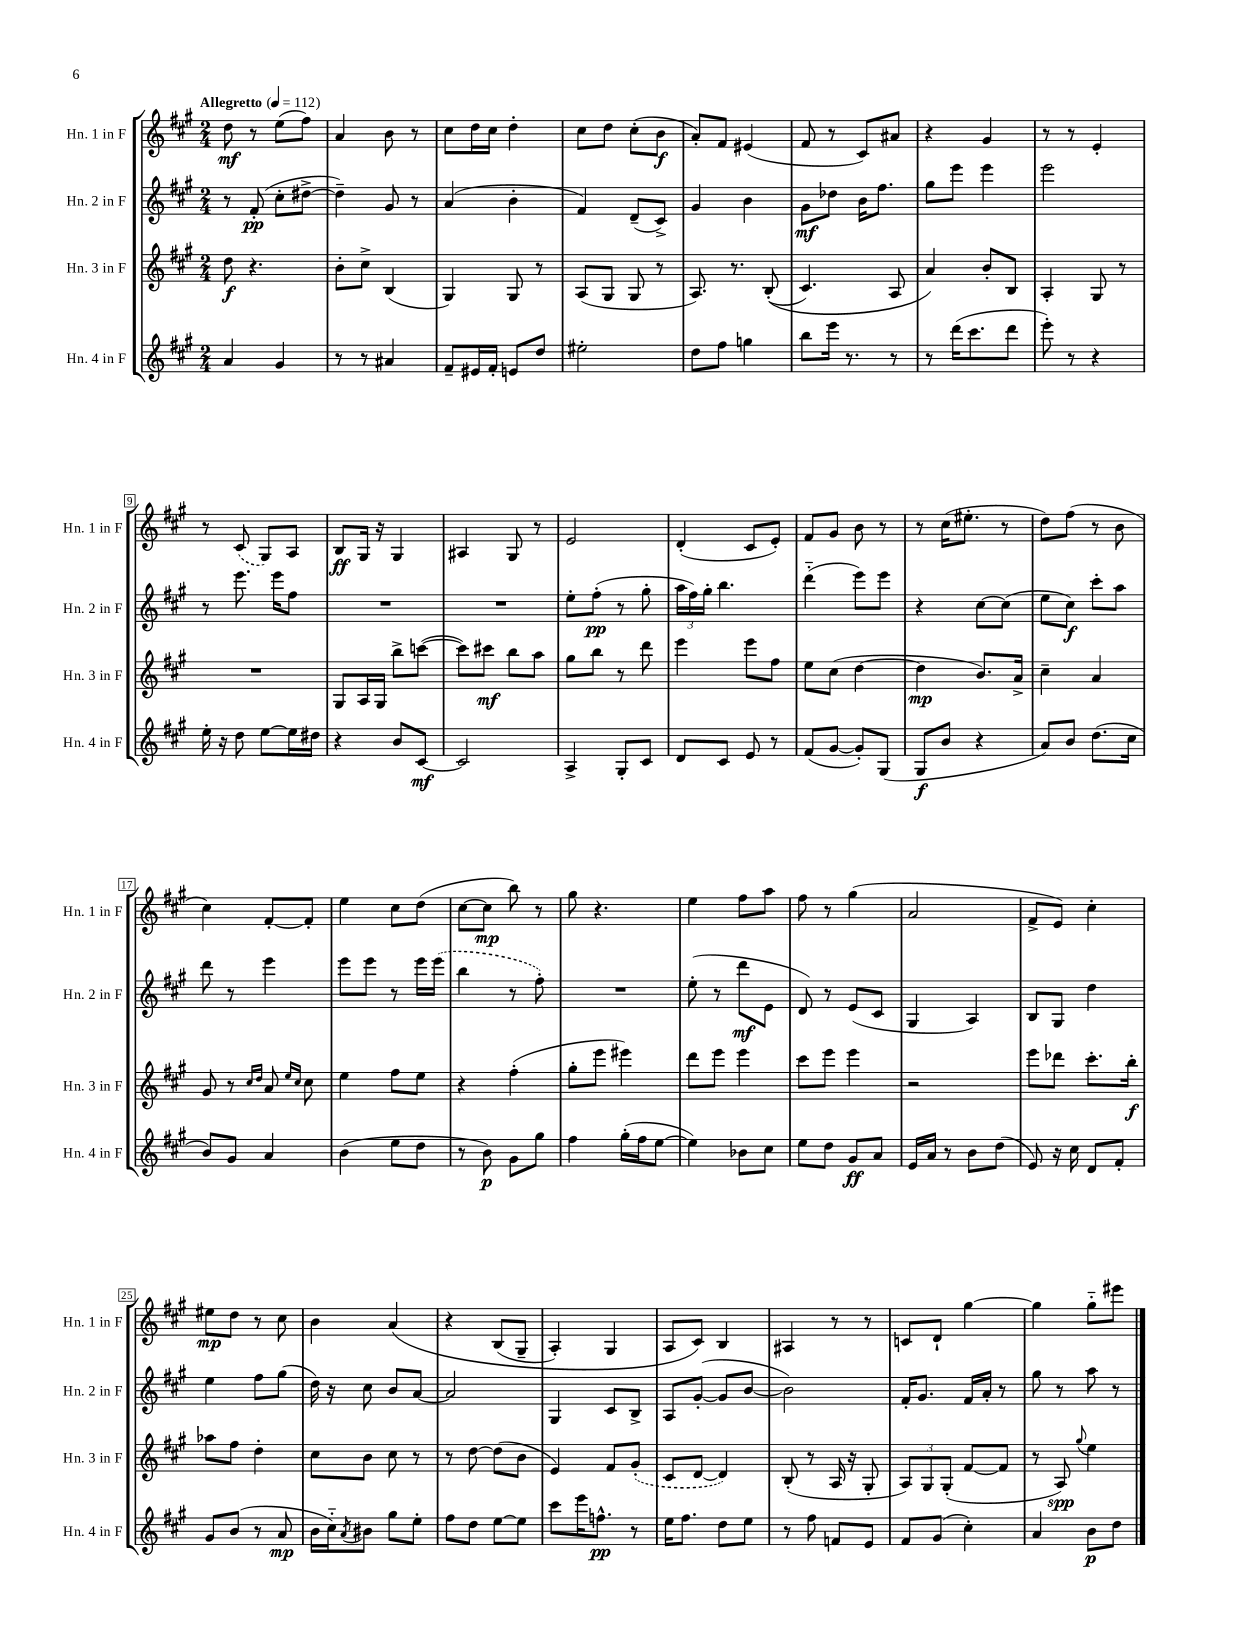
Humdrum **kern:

**kern	**dynam	**kern	**dynam	**kern	**dynam	**kern	**dynam
*part4	*part4	*part3	*part3	*part2	*part2	*part1	*part1
*staff4	*staff4	*staff3	*staff3	*staff2	*staff2	*staff1	*staff1
*I"Hn. 4 in F	*	*I"Hn. 3 in F	*	*I"Hn. 2 in F	*	*I"Hn. 1 in F	*
*I'Hn. 4 in F	*	*I'Hn. 3 in F	*	*I'Hn. 2 in F	*	*I'Hn. 1 in F	*
*clefG2	*	*clefG2	*	*clefG2	*	*clefG2	*
*k[f#c#g#]	*	*k[f#c#g#]	*	*k[f#c#g#]	*	*k[f#c#g#]	*
*M2/4	*	*M2/4	*	*M2/4	*	*M2/4	*
*MM112	*	*MM112	*	*MM112	*	*MM112	*
=1	=1	=1	=1	=1	=1	=1	=1
!	!	!	!	!	!	!LO:TX:a:B:t=Allegretto	!
4a/	.	8dd\	f	8r	.	8dd\	mf
.	.	4.r	.	(8f#'/	pp	8r	.
4g#/	.	.	.	8cc#'\L	.	(8ee\L	.
.	.	.	.	[8dd#X^\J	.	8ff#\J)	.
=2	=2	=2	=2	=2	=2	=2	=2
8r	.	8b'\L	.	4dd#~\])	.	4a/	.
8r	.	8cc#^\J	.	.	.	.	.
4a#X/	.	(4B/	.	8g#/	.	8b\	.
.	.	.	.	8r	.	8r	.
=3	=3	=3	=3	=3	=3	=3	=3
8f#~/L	.	4G#/)	.	(4a/	.	8cc#\L	.
16e#X/L	.	.	.	.	.	16dd\L	.
16f#'/JJ	.	.	.	.	.	16cc#\JJ	.
8en/L	.	8G#/	.	4b'\	.	4dd'\	.
8dd/J	.	8r	.	.	.	.	.
=4	=4	=4	=4	=4	=4	=4	=4
2ee#X'\	.	(8A/L	.	4f#/)	.	8cc#\L	.
.	.	8G#/J	.	.	.	8dd\J	.
.	.	8G#/	.	(8d~/L	.	(8cc#'\L	.
.	.	8r	.	8c#^/J)	.	8b\J	f
=5	=5	=5	=5	=5	=5	=5	=5
8dd\L	.	8.A/)	.	4g#/	.	8a'/L)	.
8ff#\J	.	.	.	.	.	8f#/J	.
.	.	8.r	.	.	.	.	.
4ggn\	.	.	.	4b\	.	(4e#X/	.
.	.	((8B'/	.	.	.	.	.
=6	=6	=6	=6	=6	=6	=6	=6
8bb\L	.	4.c#/)	.	8g#\L	mf	8f#/	.
16eee\Jk	.	.	.	8dd-X\J	.	8r	.
8.r	.	.	.	.	.	.	.
.	.	.	.	16b\KL	.	8c#/L)	.
.	.	.	.	8.ff#\J	.	.	.
8r	.	8A/	.	.	.	8a#X/J	.
=7	=7	=7	=7	=7	=7	=7	=7
8r	.	4a/)	.	8gg#\L	.	4r	.
(16ddd\KL	.	.	.	8eee\J	.	.	.
8.ccc#\	.	.	.	.	.	.	.
.	.	8b'/L	.	4eee\	.	4g#/	.
8ddd\J	.	8B/J	.	.	.	.	.
=8	=8	=8	=8	=8	=8	=8	=8
8eee'\)	.	4A'/	.	2eee\	.	8r	.
8r	.	.	.	.	.	8r	.
4r	.	8G#/	.	.	.	4e'/	.
.	.	8r	.	.	.	.	.
!!LO:LB:g=z
=9	=9	=9	=9	=9	=9	=9	=9
16ee'\	.	2r	.	8r	.	8r	.
16r	.	.	.	.	.	.	.
8dd\	.	.	.	8.eee\	.	(8c#/	.
[8ee\L	.	.	.	.	.	8G#/L)	.
.	.	.	.	16eee\KL	.	.	.
16ee\L]	.	.	.	8ff#\J	.	8A/J	.
16dd#X\JJ	.	.	.	.	.	.	.
=10	=10	=10	=10	=10	=10	=10	=10
4r	.	8G#/L	.	2r	.	8B/L	ff
.	.	16A/L	.	.	.	16G#/Jk	.
.	.	16G#/JJ	.	.	.	16r	.
8b/L	.	8bb^\L	.	.	.	4G#/	.
[8c#/J	mf	([8cccn\J	.	.	.	.	.
=11	=11	=11	=11	=11	=11	=11	=11
2c#/]	.	8ccc\L])	.	2r	.	4A#X/	.
.	.	8ccc#X\J	mf	.	.	.	.
.	.	8bb\L	.	.	.	8G#/	.
.	.	8aa\J	.	.	.	8r	.
=12	=12	=12	=12	=12	=12	=12	=12
4A^/	.	8gg#\L	.	8ee'\L	.	2e/	.
.	.	8bb\J	.	(8ff#'\J	pp	.	.
8G#'/L	.	8r	.	8r	.	.	.
8c#/J	.	8ddd\	.	8gg#'\	.	.	.
=13	=13	=13	=13	=13	=13	=13	=13
8d/L	.	4eee\	.	24aa\LL	.	(4d'/	.
.	.	.	.	24ff#\)	.	.	.
.	.	.	.	24gg#'\JJ	.	.	.
8c#/J	.	.	.	4.bb\	.	.	.
8e/	.	8eee\L	.	.	.	8c#/L	.
8r	.	8ff#\J	.	.	.	8e'/J)	.
=14	=14	=14	=14	=14	=14	=14	=14
(8f#/L	.	8ee\L	.	(4ddd\	.	8f#/L	.
[8g#/J	.	(8cc#\J	.	.	.	8g#/J	.
8g#'/L])	.	[4dd\	.	8eee\L)	.	8b\	.
(8G#/J	.	.	.	8eee\J	.	8r	.
=15	=15	=15	=15	=15	=15	=15	=15
8G#/L	f	4dd\]	mp	4r	.	8r	.
8b/J	.	.	.	.	.	(16cc#\KL	.
.	.	.	.	.	.	8.ee#X'\J	.
4r	.	8.b/L)	.	[8cc#\L	.	.	.
.	.	.	.	(8cc#\J]	.	8r	.
.	.	16a^/Jk	.	.	.	.	.
=16	=16	=16	=16	=16	=16	=16	=16
8a/L)	.	4cc#~\	.	8ee\L	.	8dd\L)	.
8b/J	.	.	.	8cc#\J)	f	(8ff#\J	.
(8.dd\L	.	4a/	.	8ccc#'\L	.	8r	.
.	.	.	.	8aa\J	.	8b\	.
16cc#\Jk	.	.	.	.	.	.	.
!!LO:LB:g=z
=17	=17	=17	=17	=17	=17	=17	=17
8b/L)	.	8g#/	.	8ddd\	.	4cc#\)	.
8g#/J	.	8r	.	8r	.	.	.
.	.	16qqcc#/LL	.	.	.	.	.
.	.	16qqdd/JJ	.	.	.	.	.
4a/	.	8a/	.	4eee\	.	[8f#'/L	.
.	.	16qqee/LL	.	.	.	.	.
.	.	16qqcc#/JJ	.	.	.	.	.
.	.	8cc#\	.	.	.	8f#'/J]	.
=18	=18	=18	=18	=18	=18	=18	=18
(4b\	.	4ee\	.	8eee\L	.	4ee\	.
.	.	.	.	8eee\J	.	.	.
8ee\L	.	8ff#\L	.	8r	.	8cc#\L	.
8dd\J	.	8ee\J	.	16eee\LL	.	(8dd\J	.
.	.	.	.	(16eee\JJ	.	.	.
=19	=19	=19	=19	=19	=19	=19	=19
8r	.	4r	.	4bb\	.	[8cc#\L	.
8b\)	p	.	.	.	.	8cc#\J]	mp
8g#\L	.	(4ff#'\	.	8r	.	8bb\)	.
8gg#\J	.	.	.	8ff#'\)	.	8r	.
=20	=20	=20	=20	=20	=20	=20	=20
4ff#\	.	8gg#'\L	.	2r	.	8gg#\	.
.	.	8eee\J	.	.	.	4.r	.
(16gg#'\LL	.	4eee#X\)	.	.	.	.	.
16ff#\J	.	.	.	.	.	.	.
[8ee\J	.	.	.	.	.	.	.
=21	=21	=21	=21	=21	=21	=21	=21
4ee\])	.	8ddd\L	.	(8ee'\	.	4ee\	.
.	.	8eee\J	.	8r	.	.	.
8b-X\L	.	4eee\	.	8ddd\L	mf	8ff#\L	.
8cc#\J	.	.	.	8e\J	.	8aa\J	.
=22	=22	=22	=22	=22	=22	=22	=22
8ee\L	.	8ccc#\L	.	8d/)	.	8ff#\	.
8dd\J	.	8eee\J	.	8r	.	8r	.
8g#/L	ff	4eee\	.	(8e/L	.	(4gg#\	.
8a/J	.	.	.	8c#/J	.	.	.
=23	=23	=23	=23	=23	=23	=23	=23
16e/LL	.	2r	.	4G#/	.	2a/	.
16a/JJ	.	.	.	.	.	.	.
8r	.	.	.	.	.	.	.
8b\L	.	.	.	4A/)	.	.	.
(8dd\J	.	.	.	.	.	.	.
=24	=24	=24	=24	=24	=24	=24	=24
8e/)	.	8eee\L	.	8B/L	.	8f#^/L	.
16r	.	8ddd-X\J	.	8G#/J	.	8e/J)	.
16cc#\	.	.	.	.	.	.	.
8d/L	.	8.ccc#'\L	.	4dd\	.	4cc#'\	.
8f#'/J	.	.	.	.	.	.	.
.	.	16bb'\Jk	f	.	.	.	.
!!LO:LB:g=z
=25	=25	=25	=25	=25	=25	=25	=25
8g#/L	.	8aa-X\L	.	4ee\	.	8ee#X\L	mp
(8b/J	.	8ff#\J	.	.	.	8dd\J	.
8r	.	4dd'\	.	8ff#\L	.	8r	.
8a/	mp	.	.	(8gg#\J	.	8cc#\	.
=26	=26	=26	=26	=26	=26	=26	=26
16b\LL	.	8cc#\L	.	16dd\)	.	4b\	.
16cc#\J)	.	.	.	16r	.	.	.
8qa/	.	.	.	.	.	.	.
8b#X\J	.	8b\J	.	8cc#\	.	.	.
8gg#\L	.	8cc#\	.	8b/L	.	(4a/	.
8ee'\J	.	8r	.	[8a/J	.	.	.
=27	=27	=27	=27	=27	=27	=27	=27
8ff#\L	.	8r	.	2a/]	.	4r	.
8dd\J	.	[8dd\	.	.	.	.	.
[8ee\L	.	(8dd\L]	.	.	.	(8B/L	.
8ee\J]	.	8b\J	.	.	.	8G#~/J	.
=28	=28	=28	=28	=28	=28	=28	=28
8ccc#\L	.	4e/)	.	4G#/	.	4A'/)	.
16eee\K	.	.	.	.	.	.	.
8.ffn^^\J	pp	.	.	.	.	.	.
.	.	8f#/L	.	8c#/L	.	4G#/	.
8r	.	(8g#'/J	.	8B^/J	.	.	.
=29	=29	=29	=29	=29	=29	=29	=29
16ee\KL	.	8c#/L	.	8A/L	.	8A/L	.
8.ff#\J	.	.	.	.	.	.	.
.	.	[8d/J	.	([8g#'/J	.	8c#/J)	.
8dd\L	.	4d/])	.	8g#/L]	.	4B/	.
8ee\J	.	.	.	[8b/J	.	.	.
=30	=30	=30	=30	=30	=30	=30	=30
8r	.	(8B'/	.	2b\])	.	4A#X/	.
8ff#\	.	8r	.	.	.	.	.
8fn/L	.	16A/	.	.	.	8r	.
.	.	16r	.	.	.	.	.
8e/J	.	8G#'/	.	.	.	8r	.
=31	=31	=31	=31	=31	=31	=31	=31
8f#/L	.	12A/L)	.	16f#'/KL	.	8cn/L	.
.	.	.	.	8.g#/J	.	.	.
.	.	12G#/	.	.	.	.	.
(8g#/J	.	.	.	.	.	8d`/J	.
.	.	(12G#'/J	.	.	.	.	.
4cc#'\)	.	[8f#/L	.	16f#/LL	.	[4gg#\	.
.	.	.	.	16a'/JJ	.	.	.
.	.	8f#/J]	.	8r	.	.	.
=32	=32	=32	=32	=32	=32	=32	=32
4a/	.	8r	.	8gg#\	.	4gg#\]	.
.	.	8A/)	spp	8r	.	.	.
.	.	8qqgg#/	.	.	.	.	.
8b\L	p	4ee\	.	8aa\	.	8gg#\L	.
8dd\J	.	.	.	8r	.	8eee#X\J	.
==	==	==	==	==	==	==	==
*-	*-	*-	*-	*-	*-	*-	*-
